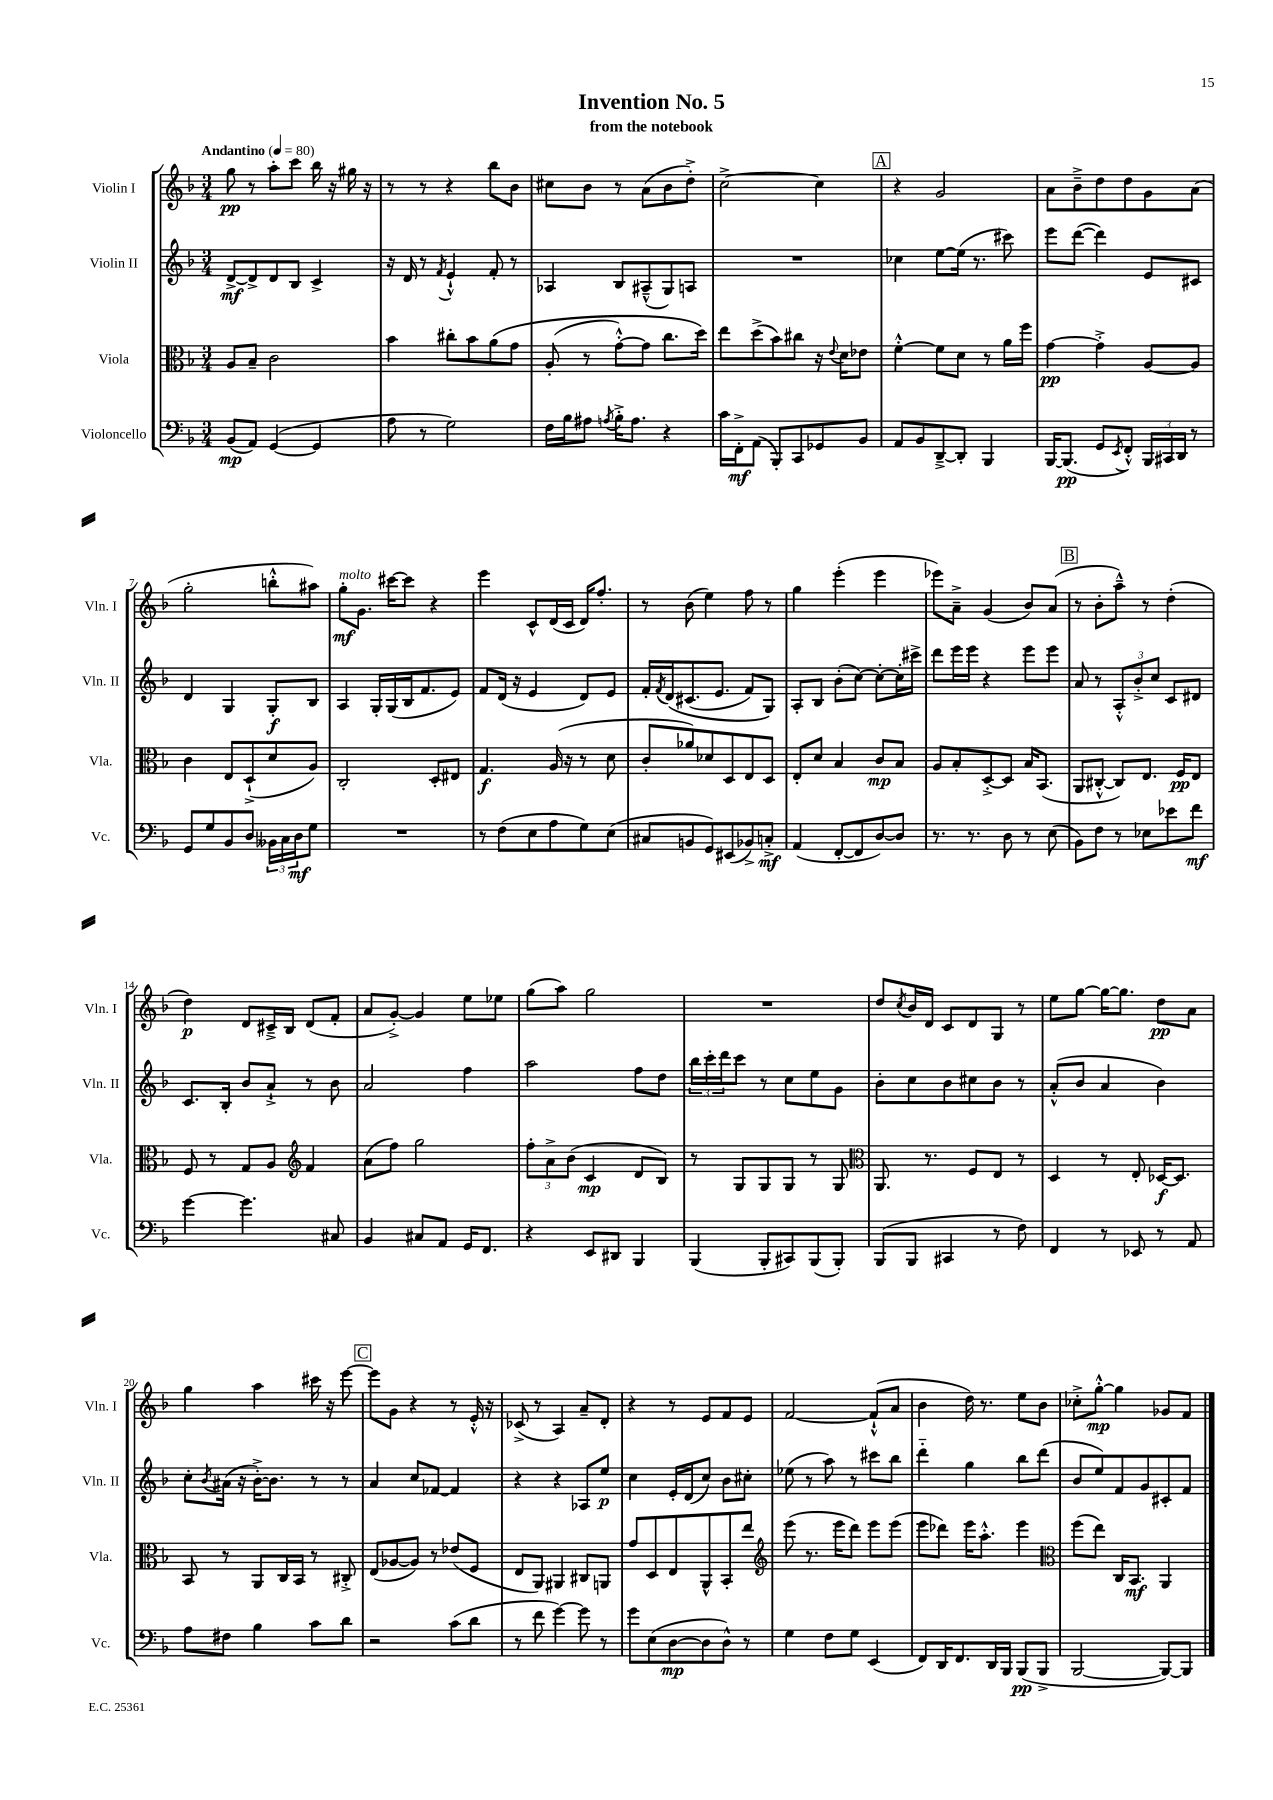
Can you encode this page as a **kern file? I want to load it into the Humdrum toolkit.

**kern	**kern	**kern	**kern
*staff4	*staff3	*staff2	*staff1
*clefF4	*clefC3	*clefG2	*clefG2
*k[b-]	*k[b-]	*k[b-]	*k[b-]
*M3/4	*M3/4	*M3/4	*M3/4
*MM80	*MM80	*MM80	*MM80
(8BB-/L	8A/L	[8d^/L	8gg\
8AA/J)	8B-~/J	8d^/]	8r
([4GG/	2c\	8d/	8aa'\L
.	.	8B-/J	8ccc\J
4GG/]	.	4c^/	16bb-\
.	.	.	16r
.	.	.	16gg#\
.	.	.	16r
=	=	=	=
8A\	4b-\	16r	8r
.	.	16d/	.
8r	.	8r	8r
.	.	8qf/	.
2G\)	8cc#'\L	4e`^^/	4r
.	8b-\	.	.
.	&(8a\	8f'/	8bb-\L
.	8g\J	8r	8b-\J
=	=	=	=
16F\LL	(8A'/	4A-/	8cc#\L
16B-\J	.	.	.
8A#\J	8r	.	8b-\J
8qA/	.	.	.
16B-'^\LK	[8g'^^\L)	8B-/L	8r
8.A\J	.	.	.
.	8g\]J	(8A#~^^/	(8a\L
4r	8.cc\L	8G/)	8b-\
.	.	8A/J	8dd'^\J)
.	16dd\Jk&)	.	.
=	=	=	=
16c\LL	8ee\L	2.r	[2cc^\
16FF'^\J	.	.	.
(8AA\J	(8dd^\	.	.
8BBB-'/L)	8b-\)	.	.
8CC/	8cc#\J	.	.
8GG-/	16r	.	4cc\]
.	8qqe/	.	.
.	16d\LK	.	.
8BB-/J	8e-\J	.	.
=	=	=	=
8AA/L	[4f'^^\	4cc-\	4r
8BB-/	.	.	.
[8DD~^/	8f\]L	[8ee\L	2g/
8DD'/]J	8d\J	(16ee\]Jk	.
.	.	8.r	.
4BBB-/	8r	.	.
.	16a\LL	8ccc#\)	.
.	16ff\JJ	.	.
=	=	=	=
[16BBB-/LK	[4g\	8eee\L	8a\L
(8.BBB-/]J	.	.	.
.	.	([8ddd\J	8b-~^\
8GG/L	4g'^\]	4ddd\])	8dd\
8qEE/	.	.	.
8FF'^^/J)	.	.	8dd\
24BBB-/LL	[8A/L	8e/L	8g\
24CC#/	.	.	.
24DD/JJ	.	.	.
8r	8A/]J	8c#/J	(8a\J
=	=	=	=
8GG/L	4c\	4d/	2gg'\
8G/	.	.	.
8BB-/	8E/L	4G/	.
8D/J	(8D`^/	.	.
24BB--\LL	8d/	8G'/L	8bb'^^\L
24C\	.	.	.
24D\J	.	.	.
8G\J	8A/J)	8B-/J	8aa#\J)
=	=	=	=
2.r	2C'/	4A/	8gg'\L
.	.	.	8.g\J
.	.	16G'/LL	.
.	.	(16G/	[16ccc#\LK
.	.	16B-/J	8ccc#\]J
.	.	8.f/	.
.	8D'/L	.	4r
.	8E#/J	8e/J)	.
=	=	=	=
8r	4.G/	8f/L	4eee\
(8F\L	.	(16d/Jk	.
.	.	16r	.
8E\	.	4e/	8c^^/L
8A\	(16A/	.	(16d/L
.	16r	.	16c/JJ
8G\)	8r	8d/L)	16d/LK)
.	.	.	8.ff'/J
(8E\J	8d\	8e/J	.
=	=	=	=
8C#/L	8c'/L	16f'/LL	8r
.	.	8qf/	.
.	.	&(16d/J	.
8BB/	8a-/)	(8.c#/	(8b-\
8GG/)	8d-/	.	4ee\)
.	.	8.e/J	.
(8EE#/	8D/	.	.
8BB-^/)	8E/	8f/L)	8ff\
8C'^/J	8D/J	8G/J&)	8r
=	=	=	=
(4AA/	8E'/L	8A'/L	4gg\
.	8d/J	8B-/J	.
[8FF'/L	4B-/	(8b-'\L	(4eee'\
8FF/]	.	[8cc\J)	.
[8D/)	8c/L	8cc'\_L	4eee\
8D/]J	8B-/J	16cc'\]L	.
.	.	16ccc#^\JJ	.
=	=	=	=
8.r	8A/L	8ddd\L	8eee-\L)
.	8B-'/	16eee\L	8a~^\J
8.r	.	16eee\JJ	.
.	[8D'^/	4r	(4g/
8D\	8D/]J	.	.
8r	16B-/LK	8eee\L	8b-/L)
.	(8.BB-/J	.	.
(8E\	.	8eee\J	(8a/J
=	=	=	=
8BB-\L)	8AA/L	8a/	8r
8F\J	[8C#'^^/J	8r	8b-'\L
8r	8C#/]L)	12A'^^/L	8aa~^^\J)
.	.	12b-'^/	.
8E-\L	8.E/J	.	8r
.	.	12cc/J	.
8e-\	.	8c/L	(4dd'\
.	16F/LK	.	.
8f\J	8E/J	8d#/J	.
=	=	=	=
[4g\	8F/	8.c/L	4dd\)
.	8r	.	.
.	.	16B-'/Jk	.
4.g\]	8G/L	8b-/L	8d/L
.	8A/J	8a`^/J	16c#~^/L
.	.	.	16B-/JJ
*	*clefG2	*	*
.	4f/	8r	(8d/L
8C#/	.	8b-\	8f'/J
=	=	=	=
4BB-/	(8a\L	2a/	8a/L
.	8ff\J)	.	[8g'^/J)
8C#/L	2gg\	.	4g/]
8AA/J	.	.	.
16GG/LK	.	4ff\	8ee\L
8.FF/J	.	.	.
.	.	.	8ee-\J
=	=	=	=
4r	12ff'\L	2aa\	(8gg\L
.	12a^\	.	.
.	.	.	8aa\J)
.	(12b-\J	.	.
8EE/L	4c/	.	2gg\
8DD#/J	.	.	.
4BBB-/	8d/L	8ff\L	.
.	8B-/J)	8dd\J	.
=	=	=	=
(4BBB-/	8r	24bb-\LL	2.r
.	.	24ccc'\	.
.	.	24ddd\J	.
.	8G/L	8ccc\J	.
8BBB-'/L	8G/	8r	.
8CC#/)	8G/J	8cc\L	.
(8BBB-/	8r	8ee\	.
8BBB-'/J)	8G/	8g\J	.
=	=	=	=
*	*clefC3	*	*
(8BBB-/L	8.AA/	8b-'\L	8dd/L
.	.	.	8qcc/
8BBB-/J	.	8cc\	16b-/L
.	8.r	.	16d/JJ
4CC#/	.	8b-\	8c/L
.	8F/L	8cc#\	8d/
8r	8E/J	8b-\J	8G/J
8F\)	8r	8r	8r
=	=	=	=
4FF/	4D/	(8a'^^/L	8ee\L
.	.	8b-/J	[8gg\J
8r	8r	4a/	16gg\_LK
.	.	.	8.gg\]J
8EE-/	8E'/	.	.
8r	[16D-/LK	4b-\)	8dd\L
.	8.D-/]J	.	.
8AA/	.	.	8a\J
=	=	=	=
8A\L	8BB-/	8cc'\L	4gg\
.	.	8qb-/	.
8F#\J	8r	(16a#\Jk	.
.	.	16r	.
4B-\	8AA/L	[16b-'^\LK)	4aa\
.	.	8.b-\]J	.
.	16C/L	.	.
.	16BB-/JJ	.	.
8c\L	8r	8r	16ccc#\
.	.	.	16r
8d\J	8C#'^/	8r	[8eee\
=	=	=	=
2r	(8E/L	4a/	8eee\]L
.	[8A-/	.	8g\J
.	8A-/]J)	8cc/L	4r
.	8r	[8f-/J	.
(8c\L	(8e-/L	4f-/]	8r
8d\J	8F/J	.	16e'^^/
.	.	.	16r
=	=	=	=
8r	8E/L	4r	(8c-^/
8f\	8AA/J)	.	8r
[4g\)	4AA#/	4r	4A/)
8g\]	8C#/L	8A-/L	8a~/L
8r	8AA/J	8ee/J	8d'/J
=	=	=	=
8g\L	8g/L	4cc\	4r
(8E\	8D/	.	.
[8D\	8E/	16e'/LL	8r
.	.	(16d/J	.
8D\]	8AA^^/	8cc/J)	8e/L
8D^^\J)	8BB-'/	8b-\L	8f/
8r	8ee/J	8cc#'\J	8e/J
=	=	=	=
*	*clefG2	*	*
4G\	(8eee\	(8ee-\	[2f/
.	8.r	8r	.
8F\L	.	8aa\)	.
.	16eee\LK	.	.
8G\J	8ddd\J)	8r	.
(4EE/	8eee\L	8ccc#\L	(8f`^^/]L
.	(8eee\J	8bb-\J	8a/J
=	=	=	=
8FF/L)	8eee\L	4ddd'~\	4b-\
16DD/K	8ddd-\J)	.	.
8.FF/	.	.	.
.	16eee\LK	4gg\	16dd\)
.	8.aa'^^\J	.	8.r
16DD/L	.	.	.
16BBB-/JJ	.	.	.
(8BBB-/L	4eee\	8bb-\L	8ee\L
8BBB-^/J	.	(8ddd\J	8b-\J
=	=	=	=
*	*clefC3	*	*
[2BBB-/	(8ff\L	8b-/L	8cc-'^\L
.	8ee\J)	8ee/)	[8gg'^^\J
.	16C/LK	8f/	4gg\]
.	8.BB-/J	.	.
.	.	8g/	.
8BBB-/_L)	4AA/	8c#'/	8g-/L
8BBB-/]J	.	8f/J	8f/J
==	==	==	==
*-	*-	*-	*-
